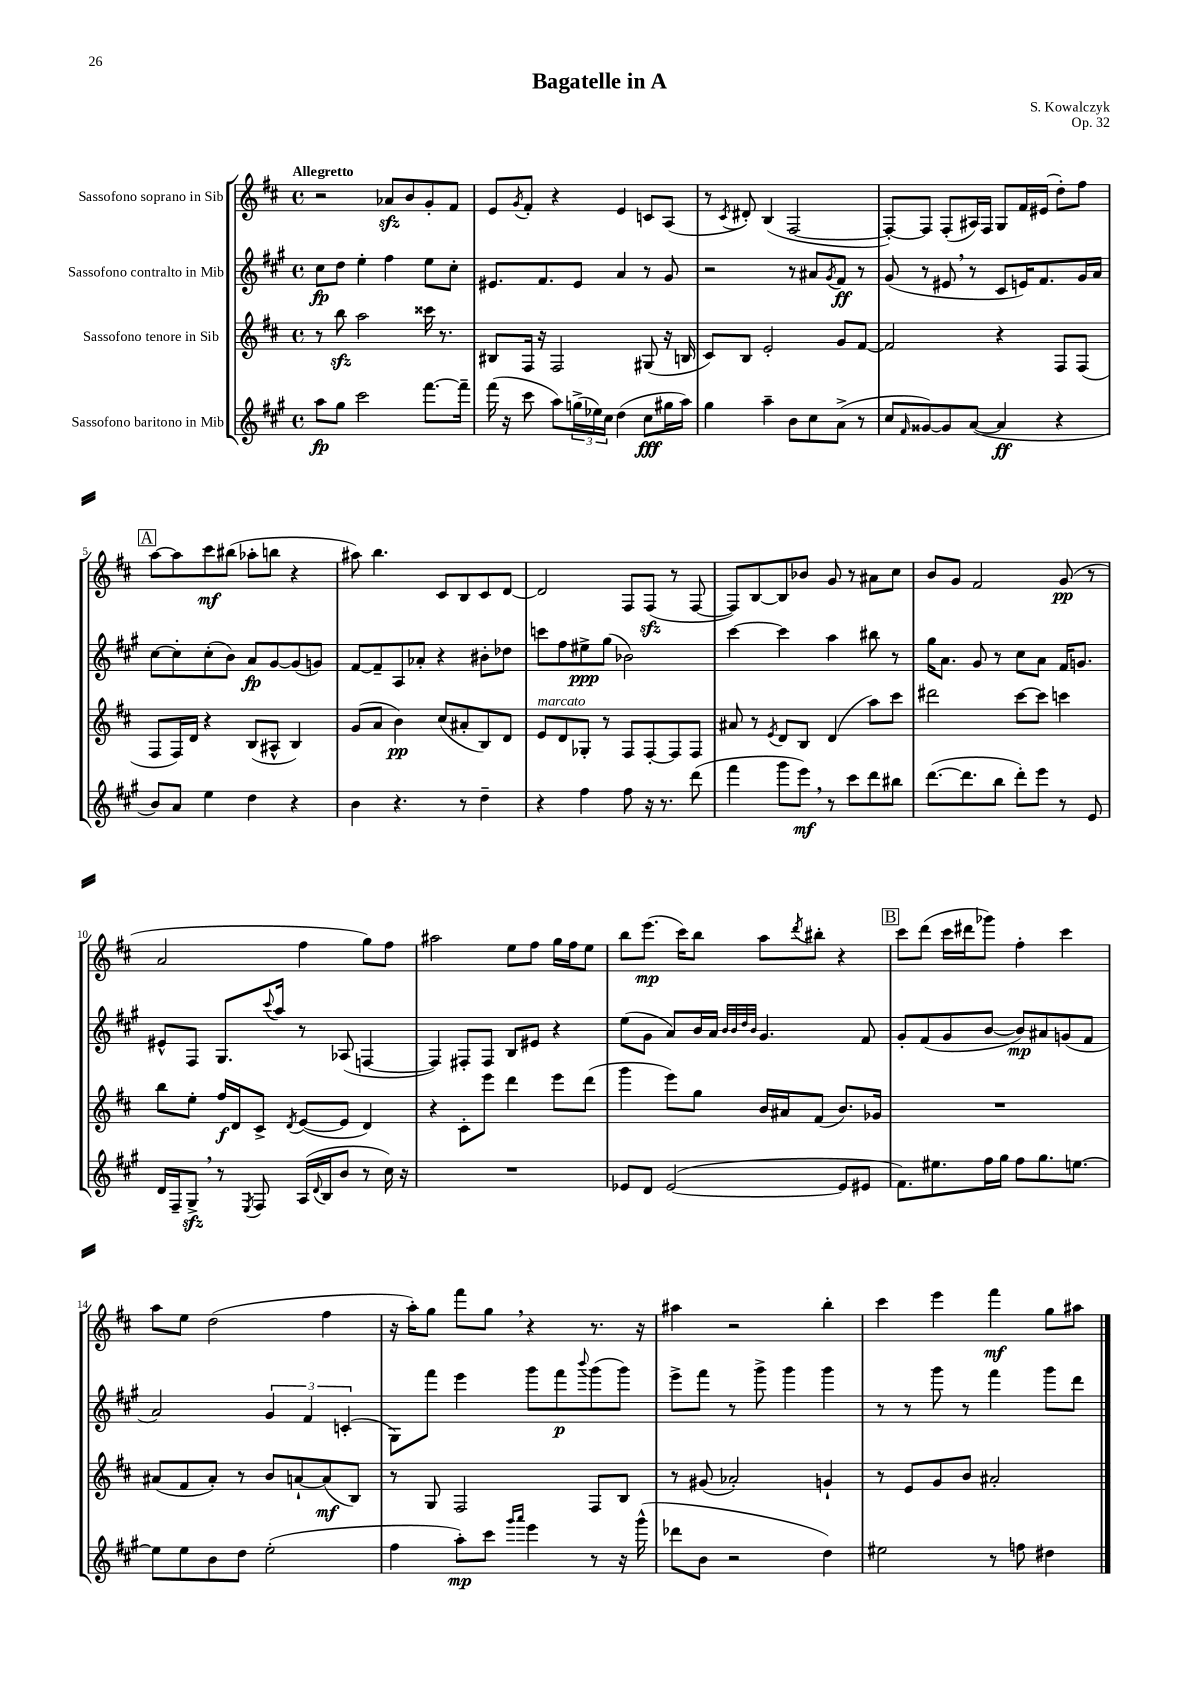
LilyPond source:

\header { title = "Bagatelle in A" composer = "S. Kowalczyk" opus = "Op. 32" }
<<
\new StaffGroup <<
\new Staff = "s0" \with { instrumentName = "Sassofono soprano in Sib" } {
    \clef treble \key d \major \defaultTimeSignature \time 4/4 \tempo "Allegretto"
    r2 aes'8\sfz b'8 g'8-. fis'8 |
    e'8 \acciaccatura { g'8 } fis'8-. r4 e'4 c'8 a8( |
    r8 \acciaccatura { cis'8 } dis'8-.) b4( fis2~ |
    fis8~-.) fis8 fis8-.( ais16) fis16 g8 fis'16 eis'16( d''8-.) fis''8 |
    \mark \markup { \box "A" } a''8~ a''8 cis'''8\mf bis''8( aes''8-. b''8 r4 |
    ais''8) b''4. cis'8 b8 cis'8 d'8~ |
    d'2 fis8 fis8\sfz( r8 fis8~ |
    fis8) b8~ b8 bes'8 g'8 r8 ais'8 cis''8 |
    b'8 g'8 fis'2 g'8\pp( r8 |
    a'2 fis''4 g''8) fis''8 |
    ais''2 e''8 fis''8 g''16 fis''16 e''8 |
    b''8 e'''8.\mp( cis'''16) b''8 a''8 \acciaccatura { d'''8 } bis''8-. r4 |
    \mark \markup { \box "B" } cis'''8 d'''8( cis'''16 dis'''16 ges'''8) fis''4-. cis'''4 |
    a''8 e''8 d''2( fis''4 |
    r16 a''16-.) g''8 fis'''8 g''8 \breathe r4 r8. r16 |
    ais''4 r2 b''4-. |
    cis'''4 e'''4 fis'''4\mf g''8 ais''8 \bar "|." |
}
\new Staff = "s1" \with { instrumentName = "Sassofono contralto in Mib" } {
    \clef treble \key a \major \defaultTimeSignature \time 4/4
    cis''8\fp d''8 e''4-. fis''4 e''8 cis''8-. |
    eis'8. fis'8. eis'8 a'4 r8 gis'8 |
    r2 r8 ais'8 \acciaccatura { gis'8 } fis'8\ff r8 |
    gis'8( r8 eis'8 \breathe r8 cis'8 e'16) fis'8. gis'16 a'16 |
    \mark \markup { \box "A" } cis''8~ cis''8-. cis''8-.( b'8) a'8\fp gis'8~ gis'8( g'8) |
    fis'8~ fis'8-- a8 aes'8-. r4 bis'8-. des''8 |
    c'''8 fis''8 eis''8->\ppp gis''8( bes'2) |
    cis'''4~ cis'''4 a''4 bis''8 r8 |
    gis''16 a'8. gis'8 r8 cis''8 a'8 fis'16 g'8. |
    eis'8-^ fis8 gis8. \appoggiatura { cis'''8 } a''16 r8 aes8( f4~ |
    f4) fis8-. fis8 b8 eis'8 r4 |
    e''8( gis'8 a'8) b'16 a'16 \grace { b'32 b'32 d''32 b'32 } gis'4. fis'8 |
    \mark \markup { \box "B" } gis'8-. fis'8( gis'8 b'8~ b'8\mp) ais'8 g'8( fis'8 |
    a'2) \tuplet 3/2 { gis'4 fis'4 c'4-.( } |
    gis8) fis'''8 e'''4 gis'''8 fis'''8\p \appoggiatura { b'''8 } gis'''8( gis'''8) |
    e'''8-> fis'''8 r8 gis'''8-> gis'''4 gis'''4 |
    r8 r8 gis'''8 r8 fis'''4 gis'''8 d'''8 \bar "|." |
}
\new Staff = "s2" \with { instrumentName = "Sassofono tenore in Sib" } {
    \clef treble \key d \major \defaultTimeSignature \time 4/4
    r8 b''8\sfz a''2 cisis'''16 r8. |
    bis8 fis16 r16 fis2 gis8( r16 b16 |
    cis'8) b8 e'2-. g'8 fis'8~ |
    fis'2 r4 fis8 fis8( |
    \mark \markup { \box "A" } fis8 fis16) d'16 r4 b8( ais8-^ b4) |
    g'8( a'8 b'4\pp) cis''8( ais'8-. b8) d'8 |
    e'8^\markup { \italic "marcato" } d'8 ges8-. r8 fis8 fis8~-. fis8 fis8 |
    ais'8 r8 \acciaccatura { e'8 } d'8 b8 d'4( a''8) cis'''8 |
    dis'''2 cis'''8~ cis'''8 c'''4 |
    b''8 e''8-. fis''16\f d'16 cis'8-> \acciaccatura { d'8 } e'8~( e'8 d'4) |
    r4 cis'8-. e'''8 d'''4 e'''8 d'''8( |
    g'''4 e'''8) g''8 b'16 ais'16 fis'8( b'8.) ges'16 |
    \mark \markup { \box "B" } R1 |
    ais'8( fis'8 ais'8-.) r8 b'8 a'8~-! a'8\mf( b8) |
    r8 g8 fis2 fis8 b8 |
    r8 gis'8( aes'2-.) g'4-! |
    r8 e'8 g'8 b'8 ais'2-. \bar "|." |
}
\new Staff = "s3" \with { instrumentName = "Sassofono baritono in Mib" } {
    \clef treble \key a \major \defaultTimeSignature \time 4/4
    a''8\fp gis''8 cis'''2 fis'''8.~ fis'''16-- |
    fis'''16( r16 cis'''8 a''8) \tuplet 3/2 { g''16->( ees''16) cis''16 } d''4( cis''8\fff gis''16 a''16) |
    gis''4 a''4-- b'8 cis''8 a'8->( r8 |
    cis''8 \grace { fis'16 } gisis'8~) gisis'8 a'8~( a'4\ff r4 |
    \mark \markup { \box "A" } b'8) a'8 e''4 d''4 r4 |
    b'4 r4. r8 d''4-- |
    r4 fis''4 fis''8 r16 r8. d'''8( |
    fis'''4 gis'''8 e'''8\mf) \breathe r8 cis'''8 d'''8 bis''8 |
    d'''8.~( d'''8. b''8 d'''8-.) e'''8 r8 e'8 |
    d'16 fis16-- gis8->\sfz \breathe r8 \acciaccatura { e8 } fis8 a16( \appoggiatura { d'8 } b16 b'8 r8 cis''16) r16 |
    R1 |
    ees'8 d'8 ees'2~( ees'8 eis'8 |
    \mark \markup { \box "B" } fis'8.) eis''8. fis''16 gis''16 fis''8 gis''8. e''8.~ |
    e''8 e''8 b'8 d''8 e''2-.( |
    fis''4 a''8-.\mp) cis'''8 \grace { gis'''16 a'''16 } e'''4 r8 r16 gis'''16-^( |
    des'''8 b'8 r2 d''4) |
    eis''2 r8 f''8 dis''4 \bar "|." |
}
>>
>>
